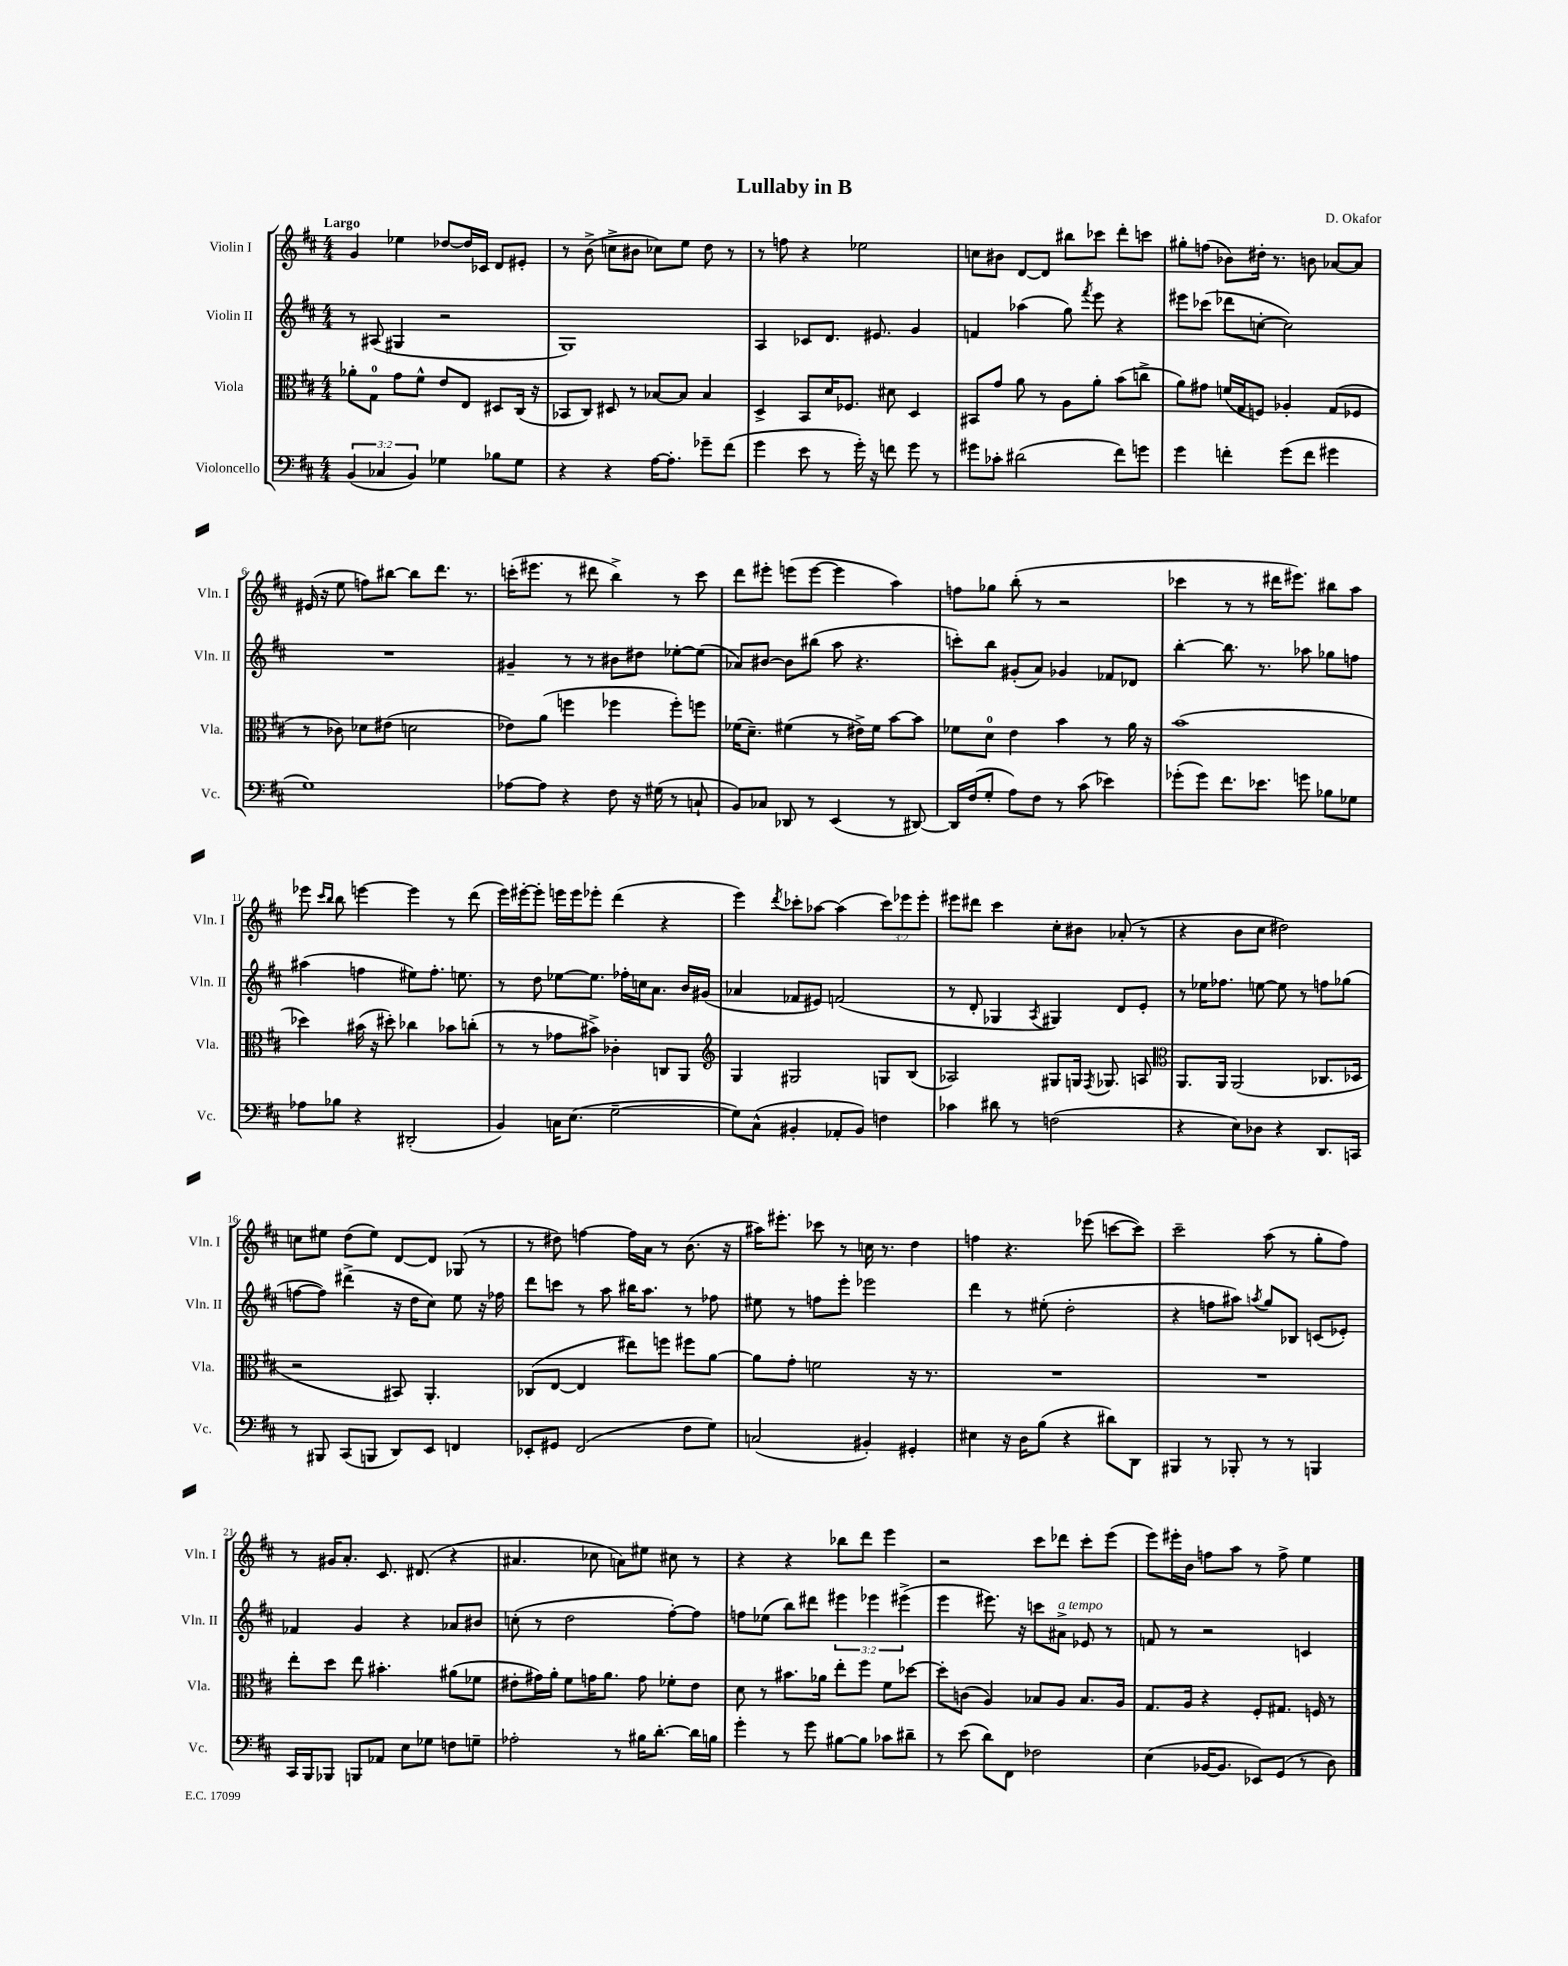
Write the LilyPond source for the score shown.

\header { title = "Lullaby in B" composer = "D. Okafor" }
<<
\new StaffGroup <<
\new Staff = "s0" \with { instrumentName = "Violin I" shortInstrumentName = "Vln. I" } {
    \clef treble \key d \major \numericTimeSignature \time 4/4 \override Staff.TupletNumber.text = #tuplet-number::calc-fraction-text \tempo "Largo"
    \autoBeamOff g'4 ees''4 des''8[~ des''16 ces'16] d'8[ eis'8]-. |
    r8 b'8->( c''8[-> bis'8] ces''8[) e''8] d''8 r8 |
    r8 f''8 r4 ees''2 |
    c''8[ bis'8] d'8[~ d'8] bis''8[ ces'''8] d'''8[-. c'''8] |
    gis''8[-. f''8]( bes'8[) dis''16]-. r8. b'8 aes'8[~ aes'8] |
    eis'16( r16 e''8 f''8[) bis''8]~ bis''8[ d'''8.] r8. |
    c'''16[-.( eis'''8.] r8 dis'''8 b''4->) r8 c'''8 |
    d'''8[ eis'''8]-. e'''8[( e'''8]~ e'''4 a''4) |
    f''8[ ges''8] b''8-.( r8 r2 |
    ces'''4 r8 r8 dis'''16[ eis'''8.]) bis''8[ a''8] |
    ees'''8 \grace { cis'''16[ b''16] } b''8 e'''4~ e'''4 r8 d'''8( |
    e'''16[) eis'''16~-. eis'''8]-. e'''16[ e'''16 ees'''8]-. d'''4( r4 |
    e'''4) \acciaccatura { d'''8 } ces'''8[-. aes''8]~ aes''4( \tuplet 3/2 { ces'''8[) ees'''8 ees'''8]-. } |
    eis'''8[ dis'''8] cis'''4 cis''8[-. bis'8] aes'8-.( r8 |
    r4 b'8[ cis''8] dis''2) |
    c''8[ eis''8] d''8[( eis''8]) d'8[~ d'8] ges8( r8 |
    r8 dis''8) f''4~ f''16[ a'16] r8 b'8.( r16 |
    ais''16[) eis'''8.]-. ces'''8 r8 c''16 r8. d''4 |
    f''4 r4. ees'''8( c'''8[~ c'''8]) |
    cis'''2-- a''8( r8 g''8[-. fis''8]) |
    r8 gis'16[ a'8.]-. cis'8. dis'8.( r4 |
    ais'4. ces''8 a'8[) eis''8] cis''8 r8 |
    r4 r4 bes''8[ d'''8] e'''4 |
    r2 cis'''8[ des'''8] cis'''8[-. e'''8]( |
    e'''8[) eis'''16-. b'16] f''8[ a''8] r8 f''8-> e''4 \bar "|." |
}
\new Staff = "s1" \with { instrumentName = "Violin II" shortInstrumentName = "Vln. II" } {
    \clef treble \key d \major \numericTimeSignature \time 4/4 \override Staff.TupletNumber.text = #tuplet-number::calc-fraction-text
    \autoBeamOff r8 ais8( gis4 r2 |
    g1) |
    a4 ces'8[ d'8.] eis'8. g'4 |
    f'4 aes''4( g''8) \acciaccatura { fis'''8 } e'''8 r4 |
    eis'''8[ ces'''8]( des'''8[ c''8]~-. c''2) |
    R1 |
    gis'4-- r8 r8 bis'8[ dis''8] ees''8[~-. ees''8]( |
    aes'8[) bis'8]~ bis'8[ bis''8]( a''8 r4. |
    c'''8[-.) b''8] gis'8[-.( a'8]) ges'4 fes'8[ des'8] |
    b''4~-. b''8. r8. aes''8 ges''8[ f''8] |
    ais''4( f''4 eis''8[) f''8.]-. e''8. |
    r8 d''8 ees''8[~ ees''8.] fes''16[-. c''16 a'8.] b'16[ gis'16]( |
    aes'4 fes'8[ eis'8]) f'2( |
    r8 d'8-. ges4 \acciaccatura { a8 } gis4) d'8[ e'8]-. |
    r8 ees''16[ fes''8.] e''8~ e''8 r8 f''8[ ges''8]( |
    f''8[~ f''8]) dis'''4->( r16 d''16[ cis''8]) e''8 r16 fes''16 |
    d'''8[ c'''8] r8 a''8 bis''16[ a''8.] r8 fes''8 |
    eis''8 r8 f''8[ e'''8]-. ees'''2 |
    d'''4 r8 eis''8-.( d''2-. |
    r4 f''8[ ais''8]) \acciaccatura { a''8 } g''8[ bes8] c'8[( ees'8]-.) |
    fes'4 g'4 r4 aes'8[ bis'8] |
    c''8-.( r8 d''2 fis''8[~-.) fis''8] |
    f''8[ ees''8]( b''8[) dis'''8] \tuplet 3/2 { eis'''4 ees'''4 eis'''4->( } |
    e'''4 eis'''8.) r16 c'''8[ ais'8]->^\markup { \italic "a tempo" } ees'8 r8 |
    f'8 r8 r2 c'4 \bar "|." |
}
\new Staff = "s2" \with { instrumentName = "Viola" shortInstrumentName = "Vla." } {
    \clef alto \key d \major \numericTimeSignature \time 4/4
    \autoBeamOff aes'8[-. g8]-0 g'8[ fis'8]-^ e'8[ e8] dis8[ cis16]( r16 |
    bes,8[ cis8]) dis8 r8 bes8[~ bes8] bes4 |
    d4-> b,8[ d'16 fes8.] dis'8 d4 |
    bis,8[ g'8] a'8 r8 a8[ a'8]-. b'8[( c''8]-> |
    a'8[) gis'8] f'16[( g16 f8]) aes4-. g8[( fes8] |
    r8 ces'8) des'8[ eis'8]( d'2 |
    ees'8[) a'8]( f''4 fes''4 fes''8[-.) f''8] |
    fes'16[( d'8.]--) fis'4( r8 eis'16[->) fis'16] b'8[~ b'8] |
    fes'8[ d'8]-0 e'4 b'4 r8 a'16 r16 |
    b'1( |
    des''4) bis'16( r16 dis''8-.) ces''4 bes'8[ c''8]-.( |
    r8 r8 ges'8[ bis'8]->) ces'4-. c8[ a,8] |
    \clef treble g4 gis2 g8[ b8]( |
    aes2) gis8[ g16] \acciaccatura { fis8 } ges8. a8 |
    \clef alto a,8.[ a,16] a,2( ces8.[ des16] |
    r2 bis,8) a,4.-. |
    ces8[( e8]~ e4 eis''8[) f''8] fis''8[ a'8]~ |
    a'8[ g'8]-. f'2 r16 r8. |
    R1 |
    R1 |
    e''8[-. d''8] e''8 bis'4.-. ais'8[( fes'8] |
    eis'8[-. gis'16) a'16]-. fis'8[ g'16 a'8.] g'8 fes'8[-. eis'8] |
    d'8 r8 bis'8.[ aes'16] e''8[-. fis''8] fis'8[ des''8]~ |
    des''8[-. c'8]( a4) bes8[ a8] bes8.[ a16] |
    g8.[ a16] r4 fis8[-. gis8.] f16 r8 \bar "|." |
}
\new Staff = "s3" \with { instrumentName = "Violoncello" shortInstrumentName = "Vc." } {
    \clef bass \key d \major \numericTimeSignature \time 4/4 \override Staff.TupletNumber.text = #tuplet-number::calc-fraction-text
    \autoBeamOff \tuplet 3/2 { b,4( ces4 b,4) } ges4 bes8[ ges8] |
    r4 r4 a16[~ a8.]-. ges'8[-- fis'8]( |
    g'4 e'8 r8 g'16-.) r16 f'8 g'8 r8 |
    gis'8[ ces'8]-. dis'2( fis'8[) g'8] |
    g'4 f'4-. g'8[( f'8] gis'4 |
    g1) |
    aes8[~ aes8] r4 fis8 r16 gis16( r8 c8-! |
    b,8[) ces8] des,8 r8 e,4( r8 dis,8~) |
    dis,16[ fis16( g8]-. a8[) fis8] r8 cis'8( ees'4) |
    ges'8[-.( ges'8]) fis'8.[ ees'8.] g'8 bes8[ ges8] |
    aes8[ bes8] r4 dis,2-.( |
    b,4) c16[ e8.]( g2~-- |
    g8[) cis8]-^( bis,4-. aes,8[-. bis,8]) f4 |
    ces'4 dis'8 r8 f2( |
    r4 e8[) des8] r4 d,8.[ c,16] |
    r8 bis,,8 cis,8[( b,,8] d,8[) e,8] f,4 |
    ees,8[-. gis,8] fis,2( fis8[ g8]) |
    c2( bis,4-.) gis,4-. |
    eis4 r16 d16[ b8]( r4 dis'8[) d,8] |
    bis,,4 r8 bes,,8-. r8 r8 b,,4 |
    cis,16[ b,,16 bes,,8] b,,8[ aes,8] e8[ ges8] f8[ g8]-- |
    aes2-. r8 bis16[ d'8.]~-. d'16[ b16] |
    g'4-. r8 g'8 bis8[~ bis8] ces'8[ dis'8]-- |
    r8 e'8( d'8[) fis,8] fes2 |
    e4( bes,16[~ bes,8.] ees,8[) g,8]( r8 d8) \bar "|." |
}
>>
>>
